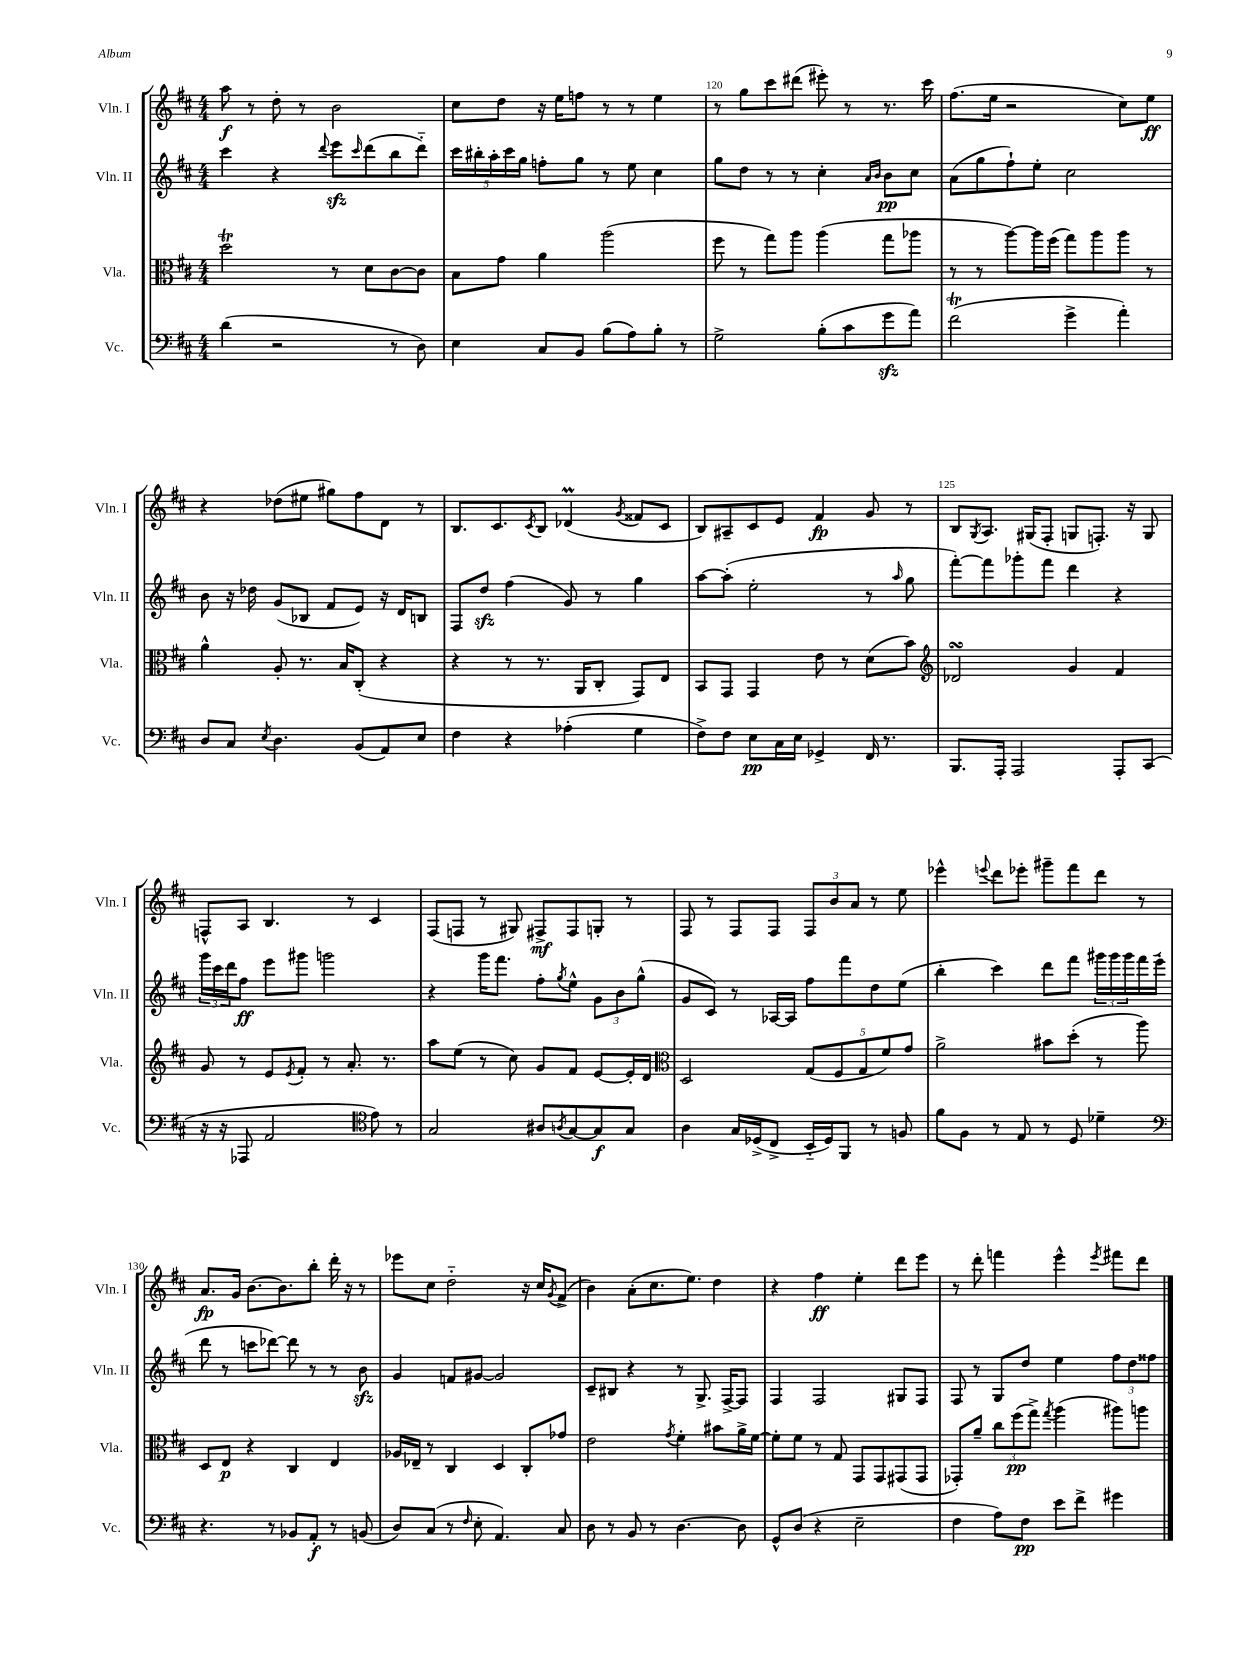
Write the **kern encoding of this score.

**kern	**dynam	**kern	**dynam	**kern	**dynam	**kern	**dynam
*part4	*part4	*part3	*part3	*part2	*part2	*part1	*part1
*staff4	*staff4	*staff3	*staff3	*staff2	*staff2	*staff1	*staff1
*I"Vc.	*	*I"Vla.	*	*I"Vln. II	*	*I"Vln. I	*
*I'Vc.	*	*I'Vla.	*	*I'Vln. II	*	*I'Vln. I	*
*clefF4	*	*clefC3	*	*clefG2	*	*clefG2	*
*k[f#c#]	*	*k[f#c#]	*	*k[f#c#]	*	*k[f#c#]	*
*M4/4	*	*M4/4	*	*M4/4	*	*M4/4	*
=118	=118	=118	=118	=118	=118	=118	=118
(4d\	.	2ddT\	.	4ccc#\	.	8aa\	f
.	.	.	.	.	.	8r	.
2r	.	.	.	4r	.	8dd'\	.
.	.	.	.	.	.	8r	.
.	.	.	.	8qqddd/	.	.	.
.	.	8r	.	8eeezz\L	.	2b\	.
.	.	.	.	16qqccc#/	.	.	.
.	.	8d\L	.	(8ddd\	.	.	.
8r	.	[8c#\	.	8bb\	.	.	.
8D\)	.	8c#\J]	.	8ddd\J)	.	.	.
=119	=119	=119	=119	=119	=119	=119	=119
4E\	.	8B\L	.	20ccc#\LL	.	8cc#\L	.
.	.	.	.	20bb#X'\	.	.	.
.	.	.	.	20aa'\	.	.	.
.	.	8g\J	.	.	.	8dd\J	.
.	.	.	.	20ccc#\	.	.	.
.	.	.	.	20gg\JJ	.	.	.
8C#/L	.	4a\	.	8ffn'\L	.	16r	.
.	.	.	.	.	.	16ee\KL	.
8BB/J	.	.	.	8gg\J	.	8ffn\J	.
(8B\L	.	(2aa\	.	8r	.	8r	.
8A\)	.	.	.	8ee\	.	8r	.
8B'\J	.	.	.	4cc#\	.	4ee\	.
8r	.	.	.	.	.	.	.
=120	=120	=120	=120	=120	=120	=120	=120
2G^\	.	8ff#\	.	8gg\L	.	8r	.
.	.	8r	.	8dd\J	.	8gg\L	.
.	.	8gg\L)	.	8r	.	8ccc#\	.
.	.	8aa\J	.	8r	.	(8ddd#X\J	.
(8B'\L	.	(4aa\	.	4cc#'\	.	8eee#X'\)	.
8c#\	.	.	.	.	.	8r	.
.	.	.	.	16qqa/LL	.	.	.
.	.	.	.	16qqb/JJ	.	.	.
8gzz\	.	8gg\L	.	8b\L	pp	8.r	.
8a\J)	.	8aa-X\J	.	8cc#\J	.	.	.
.	.	.	.	.	.	16ccc#\	.
=121	=121	=121	=121	=121	=121	=121	=121
(2f#t\	.	8r	.	(8a\L	.	(8.ff#\L	.
.	.	8r	.	8gg\	.	.	.
.	.	.	.	.	.	16ee\Jk	.
.	.	[8aa\L)	.	8ff#`\)	.	2r	.
.	.	16aa\L]	.	8ee'\J	.	.	.
.	.	(16ff#\JJ	.	.	.	.	.
4g^\	.	8gg\L)	.	2cc#\	.	.	.
.	.	8aa\	.	.	.	.	.
4a'\)	.	8aa\J	.	.	.	8cc#\L)	.
.	.	8r	.	.	.	8ee\J	ff
!!LO:LB:g=z
=122	=122	=122	=122	=122	=122	=122	=122
8D/L	.	4a^^\	.	8b\	.	4r	.
8C#/J	.	.	.	16r	.	.	.
.	.	.	.	16dd-X\	.	.	.
8qE/	.	.	.	.	.	.	.
4.D\	.	8A'/	.	(8g/L	.	(8dd-X\L	.
.	.	8.r	.	8B-X/J	.	8ee#X\J	.
.	.	.	.	8f#/L	.	8gg#X\L)	.
.	.	16B/KL	.	.	.	.	.
(8BB/L	.	(8C#'/J	.	8e/J)	.	8ff#\	.
8AA/)	.	4r	.	16r	.	8d\J	.
.	.	.	.	16d/KL	.	.	.
8E/J	.	.	.	8Bn/J	.	8r	.
=123	=123	=123	=123	=123	=123	=123	=123
4F#\	.	4r	.	8F#/L	.	8.B/L	.
.	.	.	.	8ddzz/J	.	.	.
.	.	.	.	.	.	8.c#/	.
4r	.	8r	.	(4ff#\	.	.	.
.	.	.	.	.	.	8qc#/	.
.	.	8.r	.	.	.	8B/J	.
(4A-X'\	.	.	.	8g/)	.	(4d-XM/	.
.	.	16AA/KL	.	.	.	.	.
.	.	8C#'/J	.	8r	.	.	.
.	.	.	.	.	.	8qg/	.
4G\	.	8GG/L)	.	4gg\	.	8f##X/L	.
.	.	8E/J	.	.	.	8c#/J	.
=124	=124	=124	=124	=124	=124	=124	=124
8F#^\L)	.	8BB/L	.	[8aa\L	.	8B/L)	.
8F#\J	.	8GG/J	.	(8aa'\J]	.	8A#X~/	.
8E\L	pp	4GG/	.	2ee'\	.	8c#/	.
16C#\L	.	.	.	.	.	8e/J	.
16E\JJ	.	.	.	.	.	.	.
4GG-X^/	.	8e\	.	.	.	4f#/	fp
.	.	8r	.	.	.	.	.
16FF#/	.	(8d\L	.	8r	.	8g/	.
8.r	.	.	.	.	.	.	.
.	.	.	.	16qqaa/	.	.	.
.	.	8b\J)	.	8gg\	.	8r	.
=125	=125	=125	=125	=125	=125	=125	=125
*	*	*clefG2	*	*	*	*	*
8.BBB/L	.	2d-XsSSs/	.	[8fff#'\L)	.	8B/L	.
.	.	.	.	.	.	8qG/	.
.	.	.	.	8fff#\]	.	8.A/J	.
16AAA'/Jk	.	.	.	.	.	.	.
2AAA/	.	.	.	8ggg-X'\	.	.	.
.	.	.	.	.	.	(16G#X/KL	.
.	.	.	.	8fff#\J	.	8F#'/J	.
.	.	4g/	.	4ddd\	.	8Gn/L	.
.	.	.	.	.	.	8.Fn'/J)	.
8AAA'/L	.	4f#/	.	4r	.	.	.
.	.	.	.	.	.	16r	.
(8CC#/J	.	.	.	.	.	8G/	.
!!LO:LB:g=z
=126	=126	=126	=126	=126	=126	=126	=126
16r	.	8g/	.	24ggg\LL	.	8Fn^^/L	.
.	.	.	.	24ccc#\	.	.	.
16r	.	.	.	.	.	.	.
.	.	.	.	24ddd\J	.	.	.
8AAA-X/	.	8r	.	8ff#\J	ff	8A/J	.
2AA/	.	8e/L	.	8eee\L	.	4.B/	.
.	.	8qe/	.	.	.	.	.
.	.	8f#'/J	.	8ggg#X\J	.	.	.
.	.	8r	.	2gggn\	.	.	.
.	.	8.a'/	.	.	.	8r	.
*clefC4	*	*	*	*	*	*	*
8e\)	.	.	.	.	.	4c#/	.
.	.	8.r	.	.	.	.	.
8r	.	.	.	.	.	.	.
=127	=127	=127	=127	=127	=127	=127	=127
2G/	.	8aa\L	.	4r	.	(8F#/L	.
.	.	(8ee\J	.	.	.	8Fn/J	.
.	.	8r	.	16ggg\KL	.	8r	.
.	.	.	.	8.fff#\J	.	.	.
.	.	8cc#\)	.	.	.	8G#X/)	.
8A#X/L	.	8g/L	.	8ff#'\L	.	8F#X^/L	mf
8qAn/	.	.	.	8qgg/	.	.	.
[8G/	.	8f#/J	.	8ee^^\J	.	8F#/	.
8G/]	f	[8e/L	.	12g\L	.	8Gn'/J	.
.	.	.	.	12b\	.	.	.
8G/J	.	16e'/L]	.	.	.	8r	.
.	.	.	.	(12gg^^\J	.	.	.
.	.	16d/JJ	.	.	.	.	.
=128	=128	=128	=128	=128	=128	=128	=128
*	*	*clefC3	*	*	*	*	*
4A\	.	2D/	.	8g/L	.	8F#/	.
.	.	.	.	8c#/J)	.	8r	.
16G/LL	.	.	.	8r	.	8F#/L	.
(16D-X^/J	.	.	.	.	.	.	.
8C#^/J	.	.	.	[16A-X/LL	.	8F#/J	.
.	.	.	.	16A-/JJ]	.	.	.
16BB/LL	.	(10G/L	.	8ff#\L	.	12F#/L	.
16D-/J)	.	.	.	.	.	.	.
.	.	.	.	.	.	12b/	.
.	.	10F#/	.	.	.	.	.
8FF#/J	.	.	.	8fff#\	.	.	.
.	.	.	.	.	.	12a/J	.
.	.	10G/	.	.	.	.	.
8r	.	.	.	8dd\	.	8r	.
.	.	10f#/)	.	.	.	.	.
8Fn/	.	.	.	(8ee\J	.	8ee\	.
.	.	10g/J	.	.	.	.	.
=129	=129	=129	=129	=129	=129	=129	=129
8f#\L	.	2a^\	.	4bb'\	.	4eee-X^^\	.
8F#\J	.	.	.	.	.	.	.
.	.	.	.	.	.	8qqeeen/	.
8r	.	.	.	4ccc#\)	.	8ddd\L	.
8E/	.	.	.	.	.	8eee-X'\J	.
8r	.	8b#X\L	.	8ddd\L	.	8ggg#X~\L	.
8D/	.	(8dd'\J	.	8fff#\J	.	8fff#\	.
4d-X~\	.	8r	.	24ggg#X\LL	.	8ddd\J	.
.	.	.	.	24ggg#\	.	.	.
.	.	.	.	24ggg#\	.	.	.
.	.	8aa\)	.	16fff#\	.	8r	.
.	.	.	.	(16eee'\JJ	.	.	.
!!LO:LB:g=z
=130	=130	=130	=130	=130	=130	=130	=130
*clefF4	*	*	*	*	*	*	*
4.r	.	8D/L	.	8ddd\	.	8.a/L	fp
.	.	8E/J	p	8r	.	.	.
.	.	.	.	.	.	16g/Jk	.
.	.	4r	.	8cccn\L	.	[8.b\L	.
8r	.	.	.	[8ddd-X\J)	.	.	.
.	.	.	.	.	.	8.b\]	.
8BB-X/L	.	4C#/	.	8ddd-\]	.	.	.
8AA'/J	f	.	.	8r	.	8bb'\J	.
8r	.	4E/	.	8r	.	16ddd'\	.
.	.	.	.	.	.	16r	.
(8BBn/	.	.	.	8bzz\	.	8r	.
=131	=131	=131	=131	=131	=131	=131	=131
8D/L)	.	16A-X/LL	.	4g/	.	8eee-X\L	.
.	.	16E-X~/JJ	.	.	.	.	.
(8C#/J	.	8r	.	.	.	8cc#\J	.
8r	.	4C#/	.	8fn/L	.	2dd\	.
16qqF#/	.	.	.	.	.	.	.
8E'\	.	.	.	[8g#X/J	.	.	.
4.AA/)	.	4D/	.	2g#/]	.	.	.
.	.	8C#'/L	.	.	.	16r	.
.	.	.	.	.	.	16cc#/KL	.
.	.	.	.	.	.	8qg/	.
8C#/	.	8g-X/J	.	.	.	(8f#^/J	.
=132	=132	=132	=132	=132	=132	=132	=132
8D\	.	2e\	.	8c#~/L	.	4b\)	.
8r	.	.	.	8B#X/J	.	.	.
8BB/	.	.	.	4r	.	(8a'\L	.
8r	.	.	.	.	.	8.cc#\	.
.	.	8qg/	.	.	.	.	.
[4.D\	.	4f#'\	.	8r	.	.	.
.	.	.	.	.	.	8.ee\J)	.
.	.	.	.	8.G^/	.	.	.
.	.	8b#X\L	.	.	.	4dd\	.
.	.	.	.	[16F#^/KL	.	.	.
8D\]	.	16a^\L	.	8F#/J]	.	.	.
.	.	[16f#\JJ	.	.	.	.	.
=133	=133	=133	=133	=133	=133	=133	=133
8GG^^/L	.	8f#'\L]	.	4F#/	.	4r	.
(8D/J	.	8f#\J	.	.	.	.	.
4r	.	8r	.	2F#/	.	4ff#\	ff
.	.	8G/	.	.	.	.	.
2E~\	.	8GG/L	.	.	.	4ee'\	.
.	.	8GG/	.	.	.	.	.
.	.	(8GG#X/	.	8G#X/L	.	8ddd\L	.
.	.	8GG#/J	.	8F#/J	.	8eee\J	.
=134	=134	=134	=134	=134	=134	=134	=134
4F#\	.	8GG-X'/L)	.	8F#/	.	8r	.
.	.	8a~/J	.	8r	.	8ddd'\	.
8A\L)	.	12cc#\L	.	8G/L	.	4fffn\	.
.	.	(12ff#\	pp	.	.	.	.
8F#\J	pp	.	.	8dd/J	.	.	.
.	.	12gg^\J)	.	.	.	.	.
.	.	8qgg/	.	.	.	.	.
8e\L	.	(4aa\	.	4ee\	.	4eee^^\	.
8f#^\J	.	.	.	.	.	.	.
.	.	.	.	.	.	8qeee/	.
4g#X\	.	8aa#X\L)	.	12ff#\L	.	8fff#X\L	.
.	.	.	.	12dd\	.	.	.
.	.	8aan\J	.	.	.	8ddd\J	.
.	.	.	.	12ff##X\J	.	.	.
==	==	==	==	==	==	==	==
*-	*-	*-	*-	*-	*-	*-	*-
